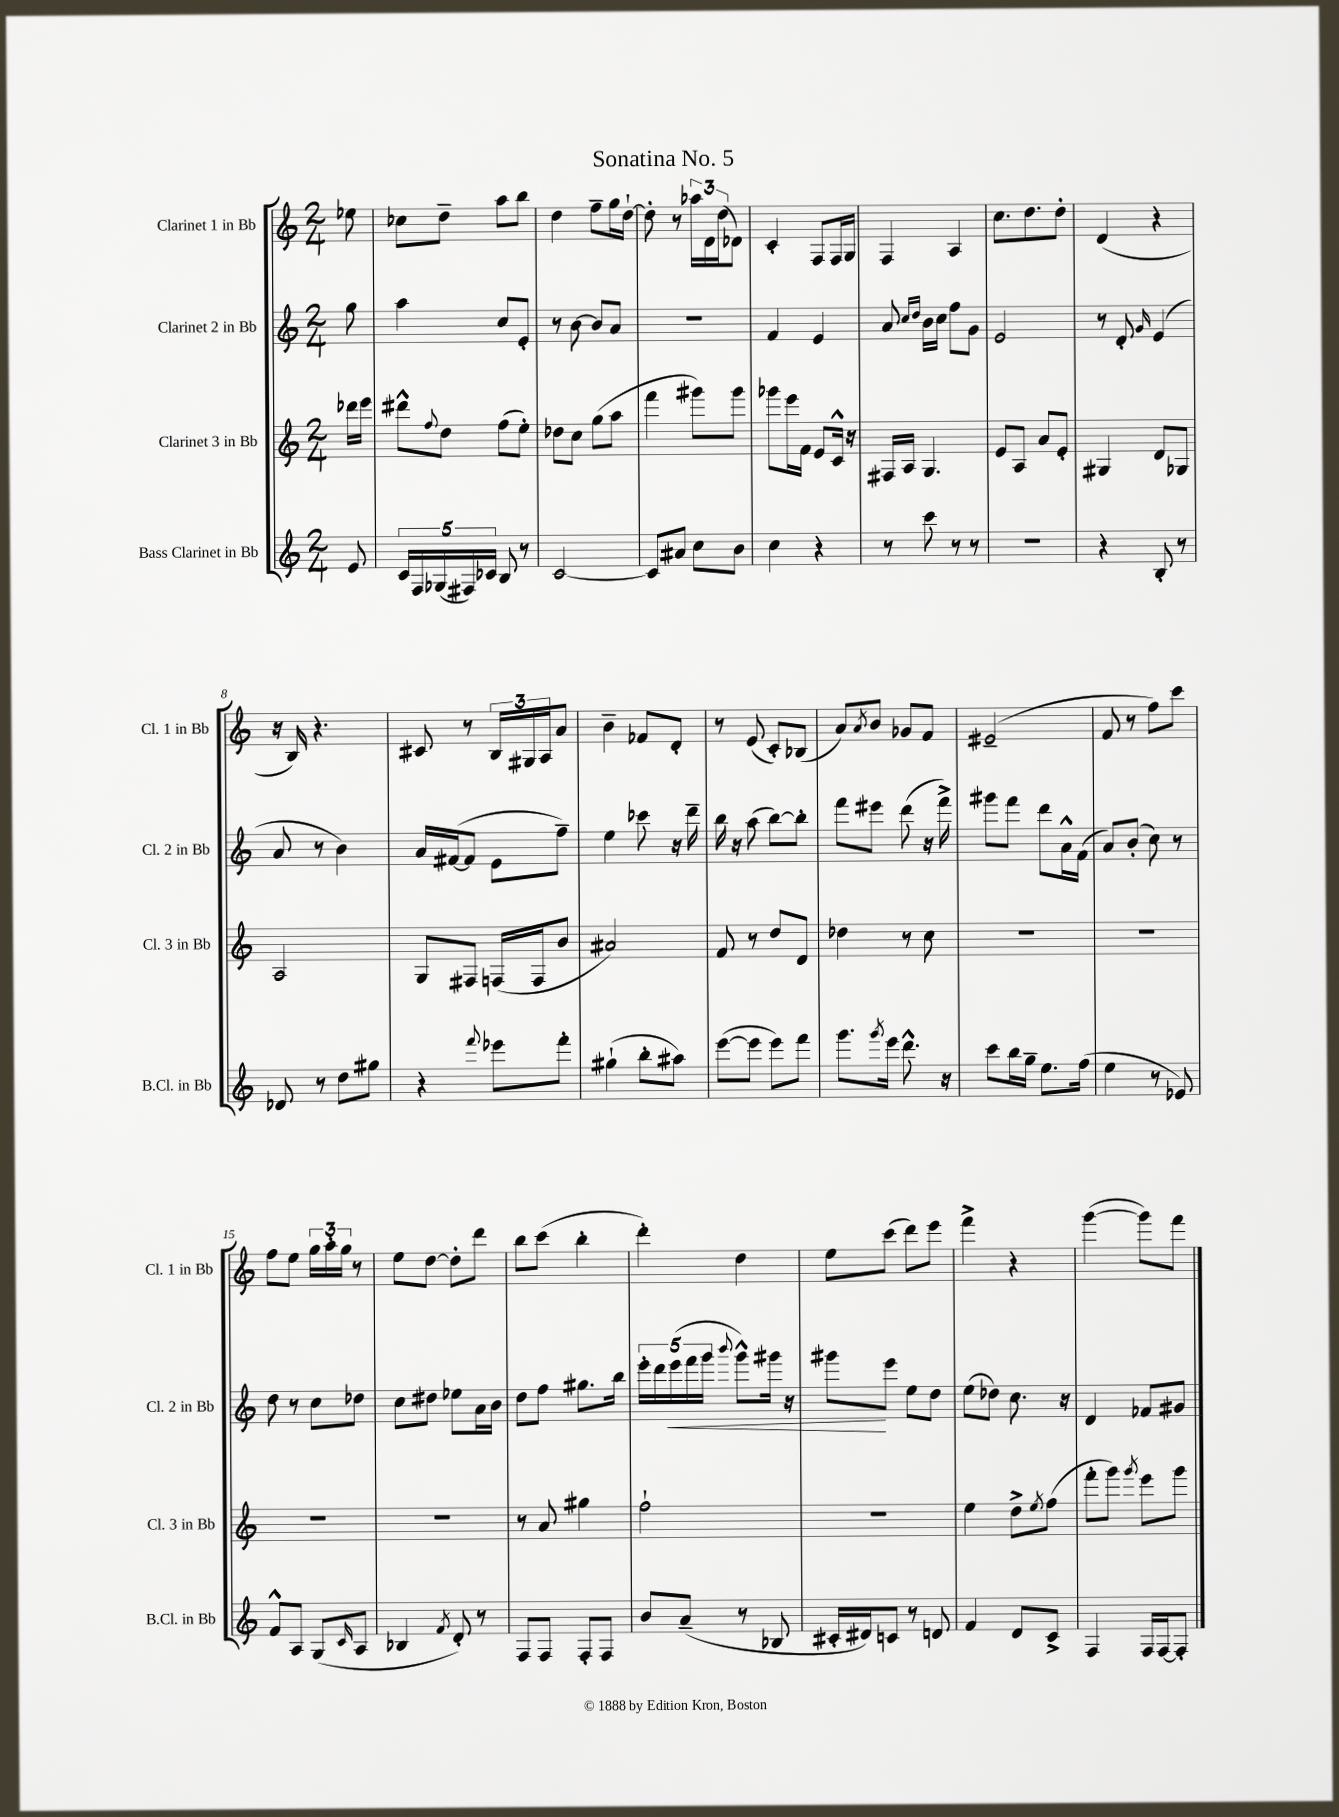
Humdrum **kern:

**kern	**kern	**kern	**dynam	**kern
*part4	*part3	*part2	*part2	*part1
*staff4	*staff3	*staff2	*staff2	*staff1
*I"Bass Clarinet in Bb	*I"Clarinet 3 in Bb	*I"Clarinet 2 in Bb	*	*I"Clarinet 1 in Bb
*I'B.Cl. in Bb	*I'Cl. 3 in Bb	*I'Cl. 2 in Bb	*	*I'Cl. 1 in Bb
*clefG2	*clefG2	*clefG2	*	*clefG2
*k[]	*k[]	*k[]	*	*k[]
*M2/4	*M2/4	*M2/4	*	*M2/4
=	=	=	=	=
8e/	16ddd-X\LL	8gg\	.	8ee-X\
.	16eee\JJ	.	.	.
=1	=1	=1	=1	=1
20c/LL	8ddd#X^^\L	4aa\	.	8cc-X\L
20F/	.	.	.	.
(20G-X/	.	.	.	.
.	8qqff/	.	.	.
.	8dd\J	.	.	8dd~\J
20F#X/)	.	.	.	.
20c-X/JJ	.	.	.	.
8B/	(8ff\L	8cc/L	.	8aa\L
8r	8ee'\J)	8e'/J	.	8bb\J
=2	=2	=2	=2	=2
[2c/	8dd-X\L	8r	.	4dd\
.	8cc\J	[8b\	.	.
.	(8gg\L	8b/L]	.	8ff~\L
.	8aa\J	8a/J	.	16gg\L
.	.	.	.	[16dd`\JJ
=3	=3	=3	=3	=3
8c/L]	4fff\	2r	.	8dd'\]
8a#X/J	.	.	.	8r
8cc\L	8ggg#X\L)	.	.	24aa-X\LL
.	.	.	.	24d\
.	.	.	.	(24dd\J
8b\J	8ggg#\J	.	.	8d-X\J)
=4	=4	=4	=4	=4
4cc\	8ggg-X\L	4f/	.	4c'/
.	16eee\L	.	.	.
.	16f\JJ	.	.	.
4r	8e/L	4e/	.	8F/L
.	16c^^/Jk	.	.	16F/L
.	16r	.	.	16G/JJ
=5	=5	=5	=5	=5
8r	16F#X/LL	8a/	.	4F/
.	16A/JJ	.	.	.
.	.	16qqcc/LL	.	.
.	.	16qqdd/JJ	.	.
8ccc\	4.G/	16b\LL	.	.
.	.	16cc\JJ	.	.
8r	.	8ff\L	.	4A/
8r	.	8g\J	.	.
=6	=6	=6	=6	=6
2r	8e/L	2e/	.	8.cc\L
.	8A/J	.	.	.
.	.	.	.	8.dd\
.	8a/L	.	.	.
.	8e'/J	.	.	8dd'\J
=7	=7	=7	=7	=7
4r	4G#X/	8r	.	(4d/
.	.	8d'/	.	.
.	.	16qqg/	.	.
8B'/	8d/L	(4e/	.	4r
8r	8G-X/J	.	.	.
!!LO:LB:g=z
=8	=8	=8	=8	=8
8d-X/	2A/	8a/	.	16r
.	.	.	.	16B/)
8r	.	8r	.	4.r
8dd\L	.	4b\)	.	.
8gg#X\J	.	.	.	.
=9	=9	=9	=9	=9
4r	8G/L	16a/LL	.	8c#X/
.	.	([16f#X/J	.	.
.	8F#X/J	8f#/J]	.	8r
8qqfff/	.	.	.	.
8eee-X\L	(16Fn/LL	8e\L	.	24B/LL
.	.	.	.	24G#X/
.	16F/J	.	.	.
.	.	.	.	24A/J
8fff'\J	8b/J	8ff~\J)	.	8a/J
=10	=10	=10	=10	=10
(4gg#X`\	2a#X/)	4ee\	.	4b~\
8bb'\L	.	8ccc-X\	.	8f-X/L
8aa#X\J)	.	16r	.	8d'/J
.	.	16ddd~\	.	.
=11	=11	=11	=11	=11
([8eee\L	8f/	16bb\	.	8r
.	.	16r	.	.
8eee\J]	8r	(8aa\	.	(8e/
8eee\L)	8dd/L	[8bb\L)	.	8c'/L)
8fff\J	8d/J	8bb'\J]	.	(8B-X/J
=12	=12	=12	=12	=12
8.ggg\L	4dd-X\	8fff\L	.	8a/L)
.	.	.	.	8qa/
.	.	8eee#X\J	.	8b/J
8qggg/	.	.	.	.
16eee\Jk	.	.	.	.
8.ddd^^\	8r	(8ddd\	.	8g-X/L
.	8cc\	16r	.	8f/J
16r	.	16fff^\)	.	.
=13	=13	=13	=13	=13
8ccc\L	2r	8ggg#X\L	.	(2e#X~/
16bb\L	.	8fff\J	.	.
16gg~\JJ	.	.	.	.
8.ee\L	.	8ddd\L	.	.
.	.	16a^^\L	.	.
(16ff\Jk	.	(16f\JJ	.	.
=14	=14	=14	=14	=14
4ee\	2r	8a/L)	.	8f/
.	.	(8b'/J	.	8r
8r	.	8cc\)	.	8ff\L)
8e-X/)	.	8r	.	8ccc\J
!!LO:LB:g=z
=15	=15	=15	=15	=15
8f^^/L	2r	8dd\	.	8ff\L
8A/J	.	8r	.	8ee\J
(8G/L	.	8cc\L	.	24gg\LL
.	.	.	.	24aa'\
.	.	.	.	24gg\JJ
16qqc/	.	.	.	.
8A/J	.	8dd-X\J	.	8r
=16	=16	=16	=16	=16
4B-X/	2r	8cc\L	.	8ee\L
.	.	8dd#X\J	.	[8dd\J
8qf/	.	.	.	.
8d'/)	.	8ee-X\L	.	8dd'\L]
8r	.	16a\L	.	8ddd\J
.	.	16b\JJ	.	.
=17	=17	=17	=17	=17
8F/L	8r	8dd\L	.	8bb\L
8F/J	8a/	8ff\J	.	(8ccc\J
8F'/L	4gg#X\	8.gg#X\L	.	4bb'\
8F/J	.	.	.	.
.	.	16bb\Jk	.	.
=18	=18	=18	=18	=18
8b/L	2ff`\	20eee'\LL	.	4ddd'\)
.	.	20ddd\	.	.
!	!	!	!LO:HP:b	!
.	.	(20eee\	<	.
(8a~/J	.	.	.	.
.	.	20fff\	.	.
.	.	20ggg\JJ	.	.
.	.	8qqbbb/	.	.
8r	.	8ggg^^\L)	.	4dd\
8B-X/	.	16ggg#X\Jk	.	.
.	.	16r	.	.
=19	=19	=19	=19	=19
16c#X'/LL	2r	8ggg#X\L	.	8ee\L
16d#X/J)	.	.	.	.
8cn/J	.	8eee\J	[	(8ccc\J
8r	.	8ee\L	.	8ddd\L)
8dn/	.	8dd\J	.	8eee\J
=20	=20	=20	=20	=20
4f/	4ee\	(8ee\L	.	4fff^\
.	.	8dd-X\J)	.	.
8d/L	8dd^\L	8.cc\	.	4r
.	8qee/	.	.	.
8c^/J	(8ff\J	.	.	.
.	.	16r	.	.
=21	=21	=21	=21	=21
4F/	8fff'\L	4d/	.	([4ggg\
.	8ggg\J)	.	.	.
.	8qggg/	.	.	.
16F/LL	8eee\L	8f-X/L	.	8ggg\L])
[16F/J	.	.	.	.
8F'/J]	8ggg\J	8g#X/J	.	8fff\J
==	==	==	==	==
*-	*-	*-	*-	*-
